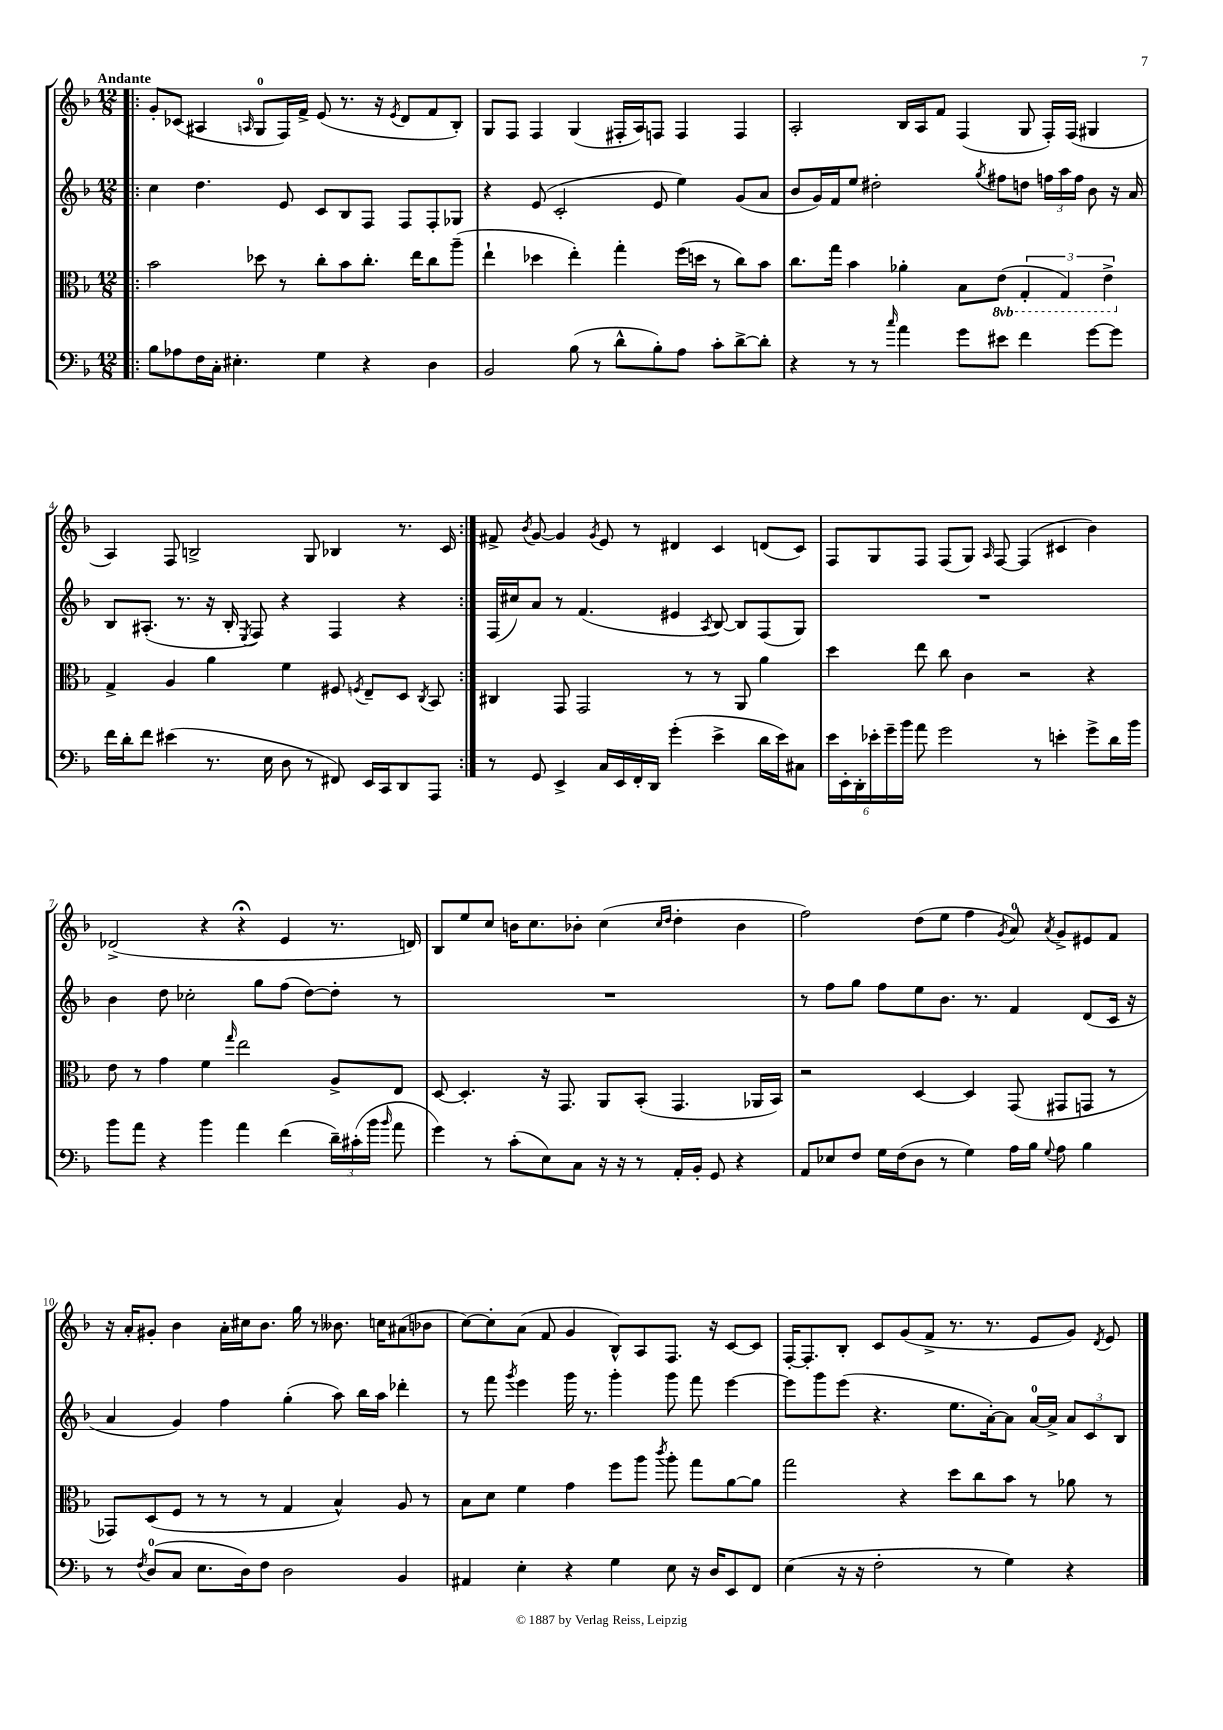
<<
\new StaffGroup <<
\new Staff = "s0" {
    \clef treble \key f \major \numericTimeSignature \time 12/8 \tempo "Andante"
    \autoBeamOff \repeat volta 2 { \bar ".|:" g'8[-. ces'8]( ais4 \grace { a16 } g8[-0 f16) f'16]-> e'8( r8. r16 \acciaccatura { e'8 } d'8[ f'8 bes8]-.) |
    g8[ f8] f4 g4( fis16[-. a16) f8] f4 f4 |
    a2-. bes16[ a16 f'8] f4( g8 f16[-.) f16]( gis4 |
    a4) f8 b2-> g8 bes4 r8. c'16 | }
    fis'8-> \acciaccatura { bes'8 } g'8~ g'4 \acciaccatura { g'8 } e'8 r8 dis'4 c'4 d'8[( c'8]) |
    f8[ g8 f8] f8[( g8]) \grace { a16 } f8~ f4( cis'4 bes'4) |
    des'2->( r4 r4\fermata e'4 r8. d'16) |
    bes8[ e''8 c''8] b'16[ c''8. bes'8]-. c''4( \grace { c''16[ d''16] } d''4-. bes'4 |
    f''2) d''8[( e''8] f''4 \acciaccatura { g'8 } a'8-0) \acciaccatura { a'8 } g'8[-> eis'8 f'8] |
    r16 a'16[-. gis'8]-. bes'4 a'16[-. cis''16 bes'8.] g''16 r8 beses'8. c''16[ ais'8( bes'8] |
    c''8[~) c''8-. a'8]( f'8 g'4 bes8[-^) a8 f8.] r16 c'8[~ c'8] |
    f16[~-. f8.-. bes8]-. c'8[ g'8( f'8]-> r8. r8. e'8[ g'8]) \acciaccatura { d'8 } e'8 \bar "|." |
}
\new Staff = "s1" {
    \clef treble \key f \major \numericTimeSignature \time 12/8
    \autoBeamOff \repeat volta 2 { \bar ".|:" c''4 d''4. e'8 c'8[ bes8 f8] f8[ f8-. ges8] |
    r4 e'8( c'2-. e'8 e''4) g'8[( a'8] |
    bes'8[ g'16) f'16 e''8] dis''2-. \acciaccatura { g''8 } fis''8[ d''8] \tuplet 3/2 { f''16[ a''16 f''16] } bes'8 r16 a'16 |
    bes8[ ais8.]-.( r8. r16 bes16-. \acciaccatura { e8 } f8) r4 f4 r4 | }
    f16[( cis''16) a'8] r8 f'4.( eis'4 \acciaccatura { a8 } bes8~) bes8[ f8( g8]) |
    R1. |
    bes'4 d''8 ces''2-. g''8[ f''8]( d''8[~) d''8]-. r8 |
    R1. |
    r8 f''8[ g''8] f''8[ e''8 bes'8.] r8. f'4 d'8[( c'16] r16 |
    a'4 g'4) f''4 g''4-.( a''8) bes''16[ a''16] des'''4-. |
    r8 f'''8 \acciaccatura { g'''8 } e'''4 g'''16 r8. g'''4-. g'''8 f'''8 e'''4~ |
    e'''8[ g'''8 e'''8]( r4. e''8.[ a'16~-.) a'8] a'16[-0~ a'16]-> \tuplet 3/2 { a'8[ c'8 bes8] } \bar "|." |
}
\new Staff = "s2" {
    \clef alto \key f \major \numericTimeSignature \time 12/8 \set Staff.ottavationMarkups = #ottavation-simple-ordinals
    \autoBeamOff \repeat volta 2 { \bar ".|:" bes'2 des''8 r8 c''8[-. bes'8 c''8.]-. e''16[ c''8 a''8]--( |
    e''4-! des''4 e''4-.) g''4-. f''16[( d''16] r8 c''8[) bes'8] |
    c''8.[ g''16] bes'4 aes'4-. bes8[ \ottava #-1 e8]( \tuplet 3/2 { g,4-. g,4) e4-> \ottava #0 } |
    g4-> a4 a'4 f'4 fis8 \acciaccatura { f8 } e8[-- d8] \acciaccatura { c8 } bes,8 | }
    cis4 g,8 g,2 r8 r8 a,8 a'4 |
    d''4 e''8 c''8 c'4 r2 r4 |
    e'8 r8 g'4 f'4 \grace { g''16 } e''2 a8[-> e8] |
    d8~ d4.-. r16 g,8. a,8[ bes,8]-.( g,4. aes,16[ bes,16]) |
    r2 d4~ d4 g,8( gis,8[ g,8] r8 |
    ges,8[) d8( f8] r8 r8 r8 g4 bes4-^) a8 r8 |
    bes8[ d'8] f'4 g'4 f''8[ a''8] \acciaccatura { c'''8 } a''8-. g''8[ a'8~ a'8] |
    g''2 r4 d''8[ c''8 bes'8] r8 aes'8 r8 \bar "|." |
}
\new Staff = "s3" {
    \clef bass \key f \major \numericTimeSignature \time 12/8
    \autoBeamOff \repeat volta 2 { \bar ".|:" bes8[ aes8 f16 c16]-. eis4.-. g4 r4 d4 |
    bes,2 bes8( r8 d'8[-^ bes8-.) a8] c'8[-. d'8~-> d'8]-. |
    r4 r8 r8 \grace { c''16 } a'4 g'8[ eis'8] f'4 g'8[~ g'8] |
    f'16[ d'16-. f'8] eis'4( r8. e16 d8 r8 fis,8) e,16[ c,16 d,8 a,,8] | }
    r8 g,8 e,4-> c16[ e,16 f,16-. d,16] g'4-.( e'4-> d'16[ e'16) cis8] |
    \tuplet 6/4 { e'16[ e,16-. d,16-. ees'16-. g'16-- bes'16] } a'8 g'2 r8 e'4-. g'8[-> d'16 bes'16] |
    bes'8[ a'8] r4 bes'4 a'4 f'4( \tuplet 3/2 { d'16[--) cis'16-.( bes'16] } \grace { bes'16 } a'8 |
    g'4) r8 c'8[-.( e8) c8] r16 r16 r8 a,16[-. bes,16]-. g,8 r4 |
    a,8[ ees8 f8] g16[ f16( d8] r8 g4) a16[ bes16] \appoggiatura { g8 } a8 bes4 |
    r8 \acciaccatura { f8 } d8[-0( c8] e8.[ d16) f8] d2 bes,4 |
    ais,4 e4-. r4 g4 e8 r16 d16[ e,8 f,8] |
    e4( r16 r16 f2-. r8 g4) r4 \bar "|." |
}
>>
>>
